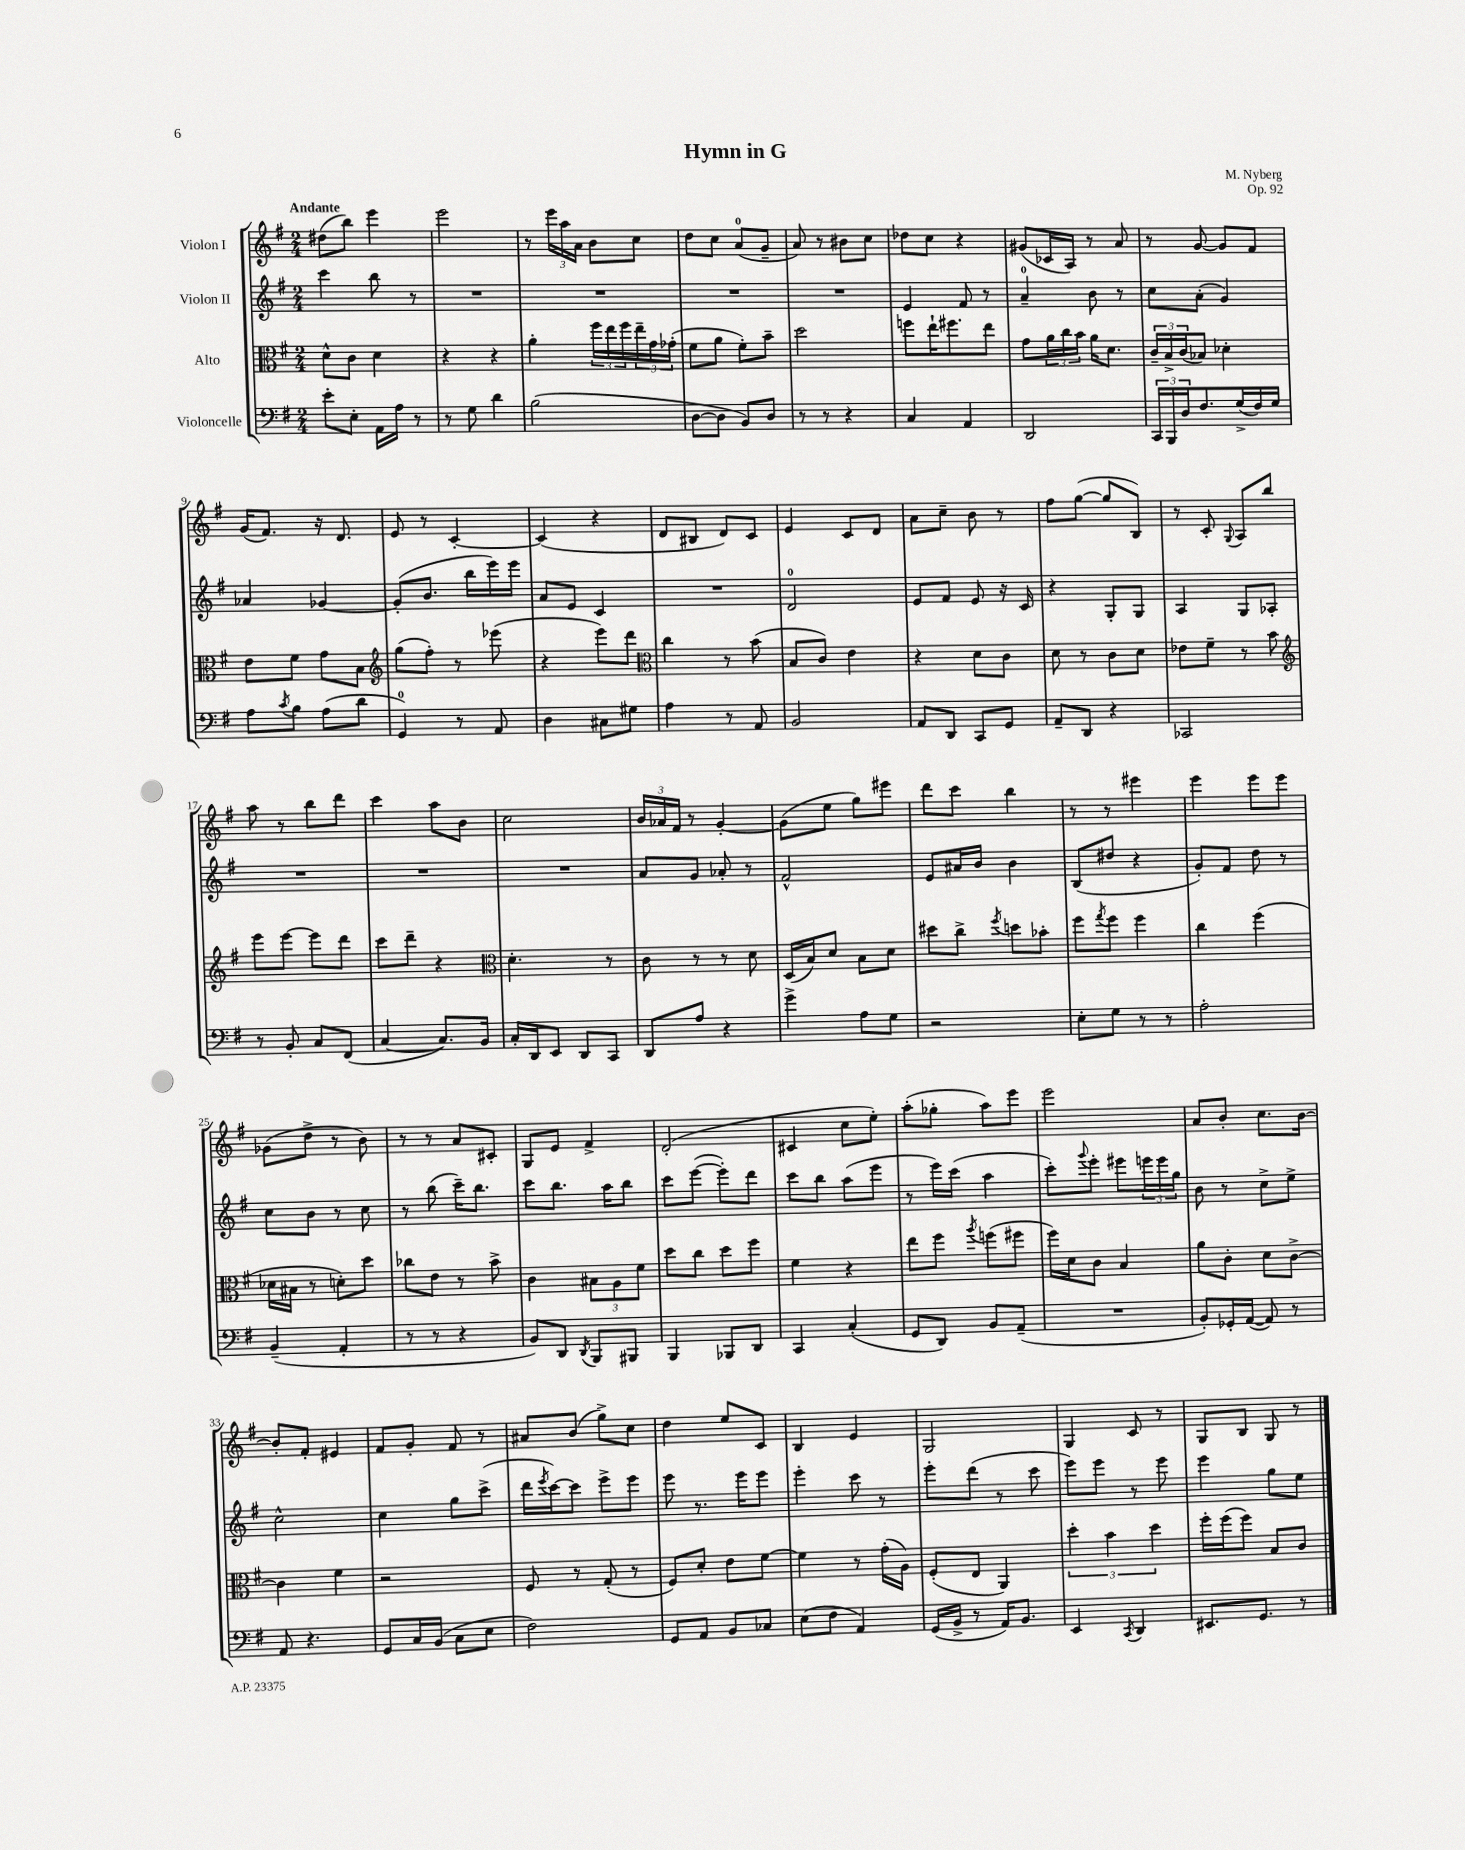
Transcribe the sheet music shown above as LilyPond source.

\header { title = "Hymn in G" composer = "M. Nyberg" opus = "Op. 92" }
<<
\new StaffGroup <<
\new Staff = "s0" \with { instrumentName = "Violon I" } {
    \clef treble \key g \major \numericTimeSignature \time 2/4 \tempo "Andante"
    dis''8( b''8) e'''4 |
    e'''2 |
    r8 \tuplet 3/2 { e'''16 a''16 a'16 } b'8 c''8 |
    d''8 c''8 a'8-0( g'8-- |
    a'8) r8 bis'8 c''8 |
    des''8 c''8 r4 |
    gis'8( ces'16 a16) r8 a'8 |
    r8 g'8~ g'8 fis'8 |
    g'16( fis'8.) r16 d'8. |
    e'8 r8 c'4~-. |
    c'4( r4 |
    d'8 bis8 d'8) c'8 |
    e'4 c'8 d'8 |
    a'8 c''8-- b'8 r8 |
    fis''8 g''8~( g''8 b8) |
    r8 c'8-. \appoggiatura { g8 } a8 b''8 |
    a''8 r8 b''8 d'''8 |
    c'''4 a''8 b'8 |
    c''2 |
    \tuplet 3/2 { b'16 aes'16 fis'16 } r8 g'4~-. |
    g'8( e''8 g''8) eis'''8 |
    d'''8 c'''8 b''4 |
    r8 r8 eis'''4 |
    e'''4 e'''8 e'''8 |
    ges'8( d''8-> r8 b'8) |
    r8 r8 a'8 cis'8-. |
    g8 e'8 fis'4-> |
    d'2-.( |
    cis'4 c''8 e''8-.) |
    a''8-.( ges''8-. a''8) e'''8 |
    e'''2 |
    a'8 b'8-. c''8. b'16~ |
    b'8-. fis'8-. eis'4 |
    fis'8 g'8-. fis'8 r8 |
    ais'8 b'8( g''8->) c''8 |
    d''4 e''8 c'8 |
    b4 e'4 |
    g2 |
    g4 c'8 r8 |
    g8 b8 g8 r8 \bar "|." |
}
\new Staff = "s1" \with { instrumentName = "Violon II" } {
    \clef treble \key g \major \numericTimeSignature \time 2/4
    c'''4 b''8 r8 |
    R2 |
    R2 |
    R2 |
    R2 |
    e'4 fis'8 r8 |
    a'4-0-- b'8 r8 |
    c''8 a'8-.( g'4) |
    aes'4 ges'4~ |
    ges'8-.( b'8. b''16 e'''16) e'''16 |
    a'8 e'8 c'4 |
    R2 |
    d'2-0 |
    e'8 fis'8 e'8 r16 c'16 |
    r4 g8-. g8 |
    a4 g8 aes8-. |
    R2 |
    R2 |
    R2 |
    a'8 g'8 aes'8-. r8 |
    fis'2-^ |
    e'8 ais'16 b'16 b'4 |
    b8( dis''8 r4 |
    g'8-.) fis'8 d''8 r8 |
    c''8 b'8 r8 c''8 |
    r8 b''8( c'''16--) b''8. |
    c'''8 b''8. a''16 b''8 |
    c'''8 e'''8~( e'''8-.) d'''8 |
    c'''8 b''8 a''8( e'''8 |
    r8 e'''16) c'''16( a''4 |
    c'''8-.) \appoggiatura { g'''8 } e'''8-. eis'''8 \tuplet 3/2 { e'''16 e'''16 g''16 } |
    b'8 r8 c''8-> e''8-> |
    c''2-^ |
    c''4 g''8 c'''8->( |
    d'''16 \acciaccatura { e'''8 } c'''16~) c'''8 e'''8-> e'''8 |
    e'''8 r8. e'''16 e'''8 |
    e'''4-. c'''8 r8 |
    e'''8-. d'''8( r8 c'''8 |
    e'''8) e'''8 r8 e'''8 |
    e'''4 g''8 e''8 \bar "|." |
}
\new Staff = "s2" \with { instrumentName = "Alto" } {
    \clef alto \key g \major \numericTimeSignature \time 2/4
    d'8-^ c'8 d'4 |
    r4 r4 |
    a'4-. \tuplet 3/2 { fis''16 e''16 fis''16 } \tuplet 3/2 { e''16-- g'16 ges'16-.( } |
    fis'8 a'8 fis'8-.) b'8-- |
    d''2 |
    f''8 e''16-! fis''8. e''8 |
    g'8 \tuplet 3/2 { a'16 c''16 b'16 } a'16 d'8. |
    \tuplet 3/2 { c'16-- b16-> c'16( } bes8) des'4-. |
    e'8 fis'8 g'8 b8 |
    \clef treble g''8( fis''8-.) r8 ees'''8( |
    r4 e'''8) d'''8 |
    \clef alto c''4 r8 b'8( |
    b8 c'8) e'4 |
    r4 d'8 c'8 |
    d'8 r8 c'8 d'8 |
    ees'8 fis'8-- r8 b'8 |
    \clef treble e'''8 e'''8~ e'''8 d'''8 |
    c'''8 d'''8-- r4 |
    \clef alto d'4.-. r8 |
    c'8 r8 r8 d'8 |
    d16( b16) d'8 b8 d'8 |
    dis''8 c''8-> \acciaccatura { fis''8 } d''8 bes'8-. |
    fis''8 \acciaccatura { g''8 } fis''8 fis''4 |
    c''4 fis''4( |
    des'16 bis16 r8 d'8-.) d''8 |
    ces''8 e'8 r8 b'8-> |
    c'4 \tuplet 3/2 { bis8 a8 fis'8 } |
    d''8 c''8 d''8 fis''8 |
    fis'4 r4 |
    e''8 fis''8 \acciaccatura { a''8 } f''8( fis''8 |
    fis''16) d'16 c'8 b4 |
    a'8 c'8-. d'8 c'8~-> |
    c'4 fis'4 |
    r2 |
    fis8 r8 g8-.( r8 |
    fis8) d'8-. e'8 fis'8~ |
    fis'4 r8 g'16-.( a16) |
    fis8-.( e8 a,4) |
    \tuplet 3/2 { d''4-. b'4 d''4 } |
    fis''16-. fis''16( fis''8) b8 c'8 \bar "|." |
}
\new Staff = "s3" \with { instrumentName = "Violoncelle" } {
    \clef bass \key g \major \numericTimeSignature \time 2/4
    e'8-. e8-. a,16 a16 r8 |
    r8 g8 d'4 |
    b2( |
    d8~ d8 b,8) d8 |
    r8 r8 r4 |
    c4 a,4 |
    d,2 |
    \tuplet 3/2 { c,16 b,,16 d16 } fis8. g16->( fis16) g16 |
    a8 \acciaccatura { c'8 } b8 a8( d'8 |
    g,4-0) r8 a,8 |
    d4 cis8 gis8 |
    a4 r8 a,8 |
    b,2 |
    a,8 d,8 c,8 g,8 |
    a,8-- d,8 r4 |
    ces,2 |
    r8 b,8-. c8 fis,8( |
    c4~ c8.) b,16 |
    c16-. d,16 e,8 d,8 c,8 |
    d,8 a8 r4 |
    g'4-> a8 g8 |
    r2 |
    e8-. g8 r8 r8 |
    a2-. |
    b,4--( a,4-. |
    r8 r8 r4 |
    b,8) d,8 \acciaccatura { d,8 } b,,8 bis,,8 |
    b,,4 bes,,8 d,8 |
    c,4 c4-.( |
    g,8 d,8) b,8 a,8--( |
    R2 |
    b,8-.) ges,16-. a,16~( a,8) r8 |
    a,8 r4. |
    g,8 c16 b,16( c8 e8 |
    fis2) |
    g,8 a,8 b,8 ces8 |
    e8( fis8 a,4) |
    g,16( b,16-> r8 a,16) b,8. |
    e,4 \acciaccatura { c,8 } d,4 |
    eis,8. g,8. r8 \bar "|." |
}
>>
>>
